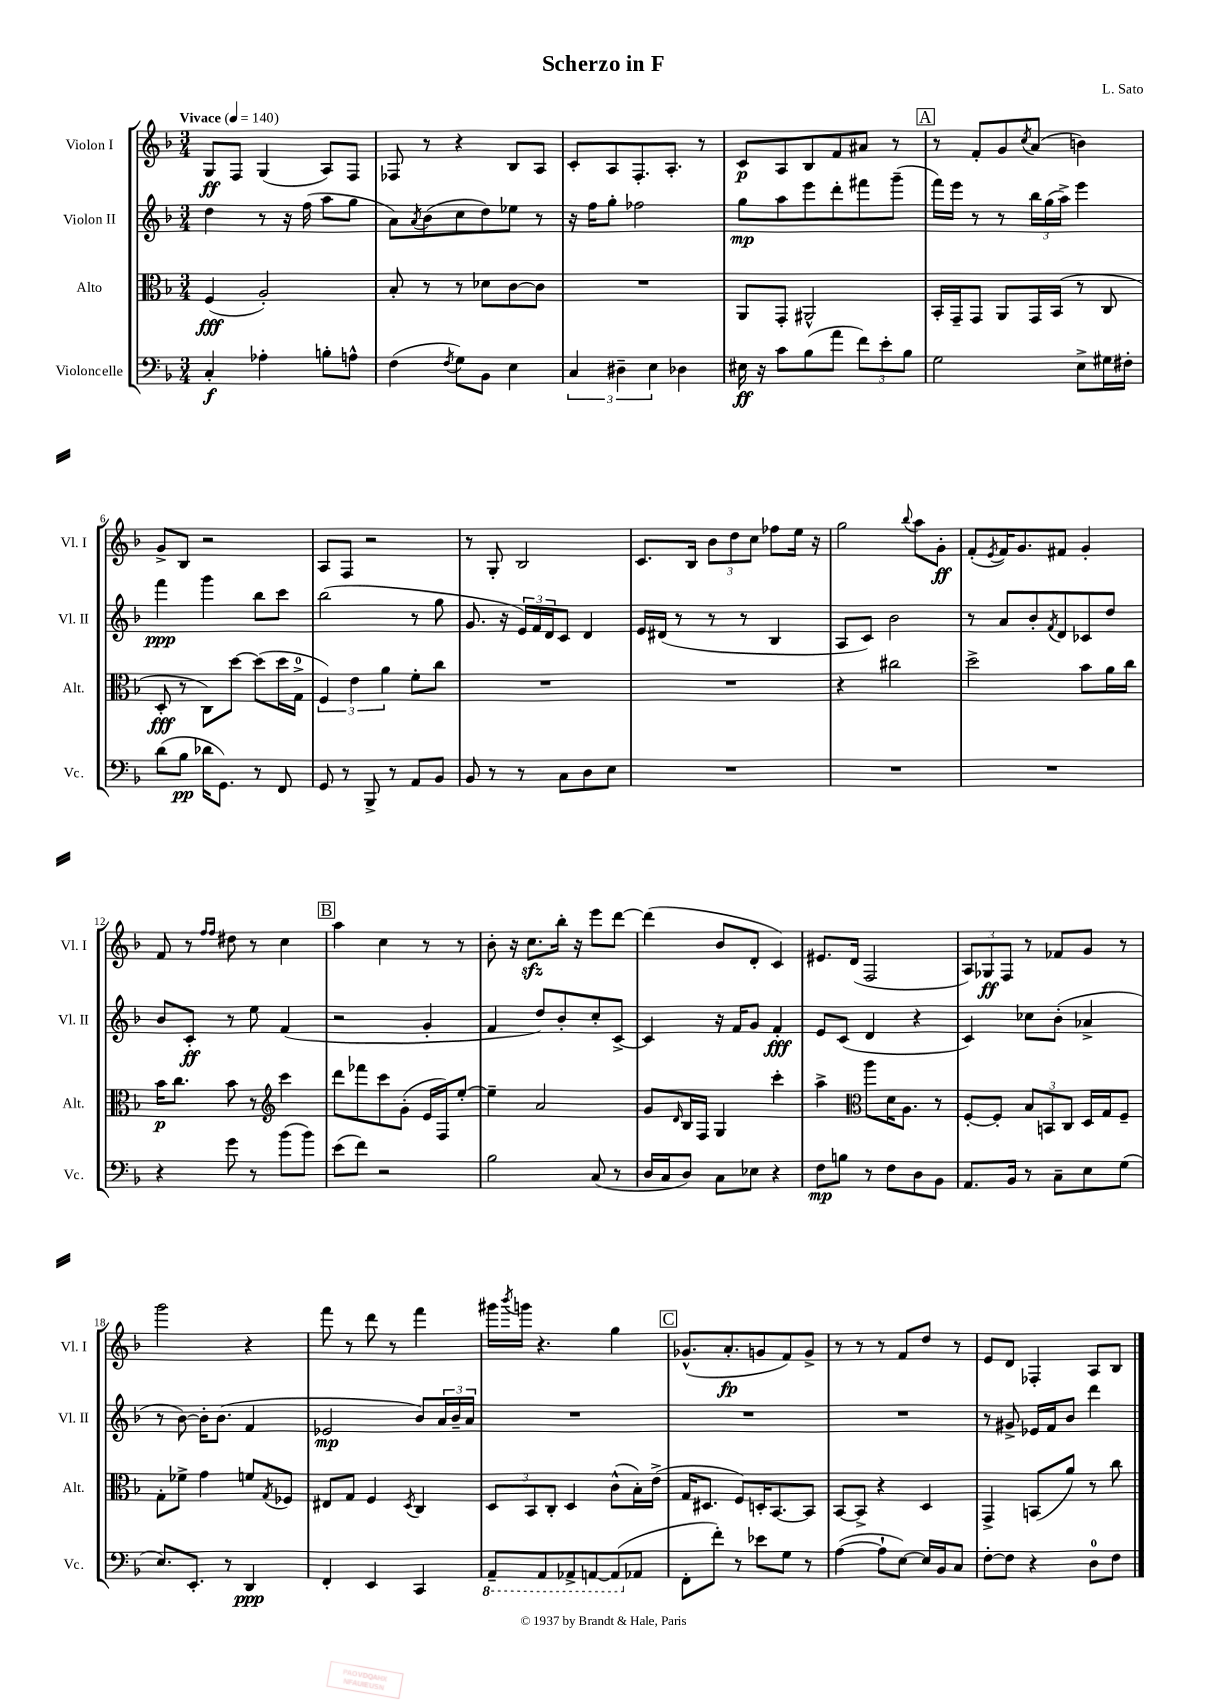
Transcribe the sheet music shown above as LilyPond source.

\header { title = "Scherzo in F" composer = "L. Sato" }
<<
\new StaffGroup <<
\new Staff = "s0" \with { instrumentName = "Violon I" shortInstrumentName = "Vl. I" } {
    \clef treble \key f \major \numericTimeSignature \time 3/4 \tempo "Vivace" 4 = 140
    g8\ff f8 g4( a8) f8 |
    fes8 r8 r4 bes8 a8 |
    c'8-. a8 f8.-. a8.-. r8 |
    c'8\p a8 bes8 f'8 ais'8 r8 |
    \mark \markup { \box "A" } r8 f'8-. g'8 \acciaccatura { c''8 } a'8( b'4) |
    g'8-> bes8 r2 |
    a8 f8 r2 |
    r8 g8-. bes2 |
    c'8. bes16 \tuplet 3/2 { bes'8 d''8 c''8 } fes''8 e''16 r16 |
    g''2 \appoggiatura { bes''8 } a''8 g'8-.\ff |
    f'8-.( \acciaccatura { e'8 } f'16) g'8. fis'8 g'4-. |
    f'8 r8 \grace { f''16 f''16 } dis''8 r8 c''4 |
    \mark \markup { \box "B" } a''4 c''4 r8 r8 |
    bes'8-. r16 c''8.\sfz bes''16-. r16 e'''8 d'''8~ |
    d'''4( bes'8 d'8-. c'4) |
    eis'8. d'16( f2 |
    \tuplet 3/2 { a8) ges8\ff f8 } r8 fes'8 g'8 r8 |
    g'''2 r4 |
    f'''8 r8 d'''8 r8 f'''4 |
    gis'''16 \acciaccatura { bes'''8 } g'''16 r4. g''4 |
    \mark \markup { \box "C" } ges'8.-^( a'8.-.\fp g'8 f'8) g'8-> |
    r8 r8 r8 f'8 d''8 r8 |
    e'8 d'8 fes4-. a8 bes8 \bar "|." |
}
\new Staff = "s1" \with { instrumentName = "Violon II" shortInstrumentName = "Vl. II" } {
    \clef treble \key f \major \numericTimeSignature \time 3/4
    d''4 r8 r16 f''16( a''8 g''8 |
    a'8) \acciaccatura { a'8 } bes'8( c''8 d''8) ees''8 r8 |
    r16 f''16 g''8-. fes''2 |
    g''8\mp a''8 e'''8 d'''8-. fis'''8 g'''8--( |
    \mark \markup { \box "A" } f'''16) e'''16 r8 r8 \tuplet 3/2 { bes''16 g''16( a''16->) } e'''4 |
    f'''4\ppp g'''4 bes''8 c'''8 |
    bes''2( r8 g''8 |
    g'8. r16 \tuplet 3/2 { e'16) f'16 d'16 } c'8 d'4 |
    e'16 dis'16( r8 r8 r8 bes4 |
    a8 c'8) bes'2 |
    r8 a'8 bes'8-. \acciaccatura { f'8 } d'8 ces'8 d''8 |
    bes'8 c'8-.\ff r8 e''8 f'4( |
    \mark \markup { \box "B" } r2 g'4-. |
    f'4 d''8) bes'8-. c''8-. c'8~-> |
    c'4 r16 f'16 g'8 f'4-.\fff |
    e'8 c'8( d'4 r4 |
    c'4) ces''8 bes'8-.( aes'4-> |
    r8 bes'8~) bes'16-. bes'8.( f'4 |
    ees'2\mp bes'8) \tuplet 3/2 { a'16 bes'16-- a'16 } |
    R2. |
    \mark \markup { \box "C" } R2. |
    R2. |
    r8 gis'8-> ees'16 f'16 bes'8 d'''4 \bar "|." |
}
\new Staff = "s2" \with { instrumentName = "Alto" shortInstrumentName = "Alt." } {
    \clef alto \key f \major \numericTimeSignature \time 3/4
    f4\fff( a2-.) |
    bes8-. r8 r8 des'8 c'8~ c'8 |
    R2. |
    a,8 g,8-. ais,2-^ |
    \mark \markup { \box "A" } bes,16-. g,16-- g,8 a,8 g,16 bes,16( r8 c8 |
    d8-.\fff r8 c8) d''8~ d''8( d''16 g16-0-> |
    \tuplet 3/2 { f4) e'4 a'4 } f'8-. c''8 |
    R2. |
    R2. |
    r4 cis''2 |
    d''2-> bes'8 a'16 c''16 |
    bes'16\p c''8. bes'8 r8 \clef treble c'''4 |
    \mark \markup { \box "B" } d'''8 fes'''8 c'''8 g'8-.( e'16 f16) e''8~-. |
    e''4-- a'2 |
    g'8 \grace { d'16 } bes16 f16 g4 c'''4-. |
    a''4-> \clef alto a''8 d'16 a8. r8 |
    f8~-. f8-. \tuplet 3/2 { bes8 b,8 c8 } d16 g16 f8-- |
    g8-. fes'8-> g'4 f'8 \acciaccatura { g8 } fes8 |
    eis8 g8 f4 \acciaccatura { d8 } c4 |
    \tuplet 3/2 { d8 bes,8 c8-. } d4 c'8-^( bes16-.) e'16->( |
    \mark \markup { \box "C" } g16 dis8. f8) d16-. bes,8.~ bes,8 |
    bes,8~ bes,8-> r4 d4 |
    g,4-> b,8( a'8) r8 c''8 \bar "|." |
}
\new Staff = "s3" \with { instrumentName = "Violoncelle" shortInstrumentName = "Vc." } {
    \clef bass \key f \major \numericTimeSignature \time 3/4
    c4-.\f aes4-. b8-. a8-^ |
    f4( \acciaccatura { f8 } g8) bes,8 e4 |
    \tuplet 3/2 { c4 dis4-- e4 } des4 |
    eis16\ff r16 c'8 bes8( a'8 \tuplet 3/2 { f'8) e'8-. bes8 } |
    \mark \markup { \box "A" } g2 e8-> gis16 fis16-. |
    d'8( bes8\pp des'16 g,8.) r8 f,8 |
    g,8 r8 bes,,8-> r8 a,8 bes,8 |
    bes,8 r8 r8 c8 d8 e8 |
    R2. |
    R2. |
    R2. |
    r4 g'8 r8 bes'8( bes'8) |
    \mark \markup { \box "B" } e'8( f'8) r2 |
    bes2 c8( r8 |
    d16 c16 d8) c8 ees8 r4 |
    f8\mp b8 r8 f8 d8 bes,8 |
    a,8. bes,16 r8 c8-- e8 g8( |
    e8.) e,8.-. r8 d,4\ppp |
    f,4-. e,4 c,4 |
    \ottava #-1 a,,8-- a,,8 aes,,8-> a,,8~ a,,8( \ottava #0 aes,8 |
    \mark \markup { \box "C" } f,8-. f'8-.) r8 ees'8 g8 r8 |
    a4~( a8-! e8~) e16 bes,16 c8 |
    f8~-. f8 r4 d8-0 f8 \bar "|." |
}
>>
>>
